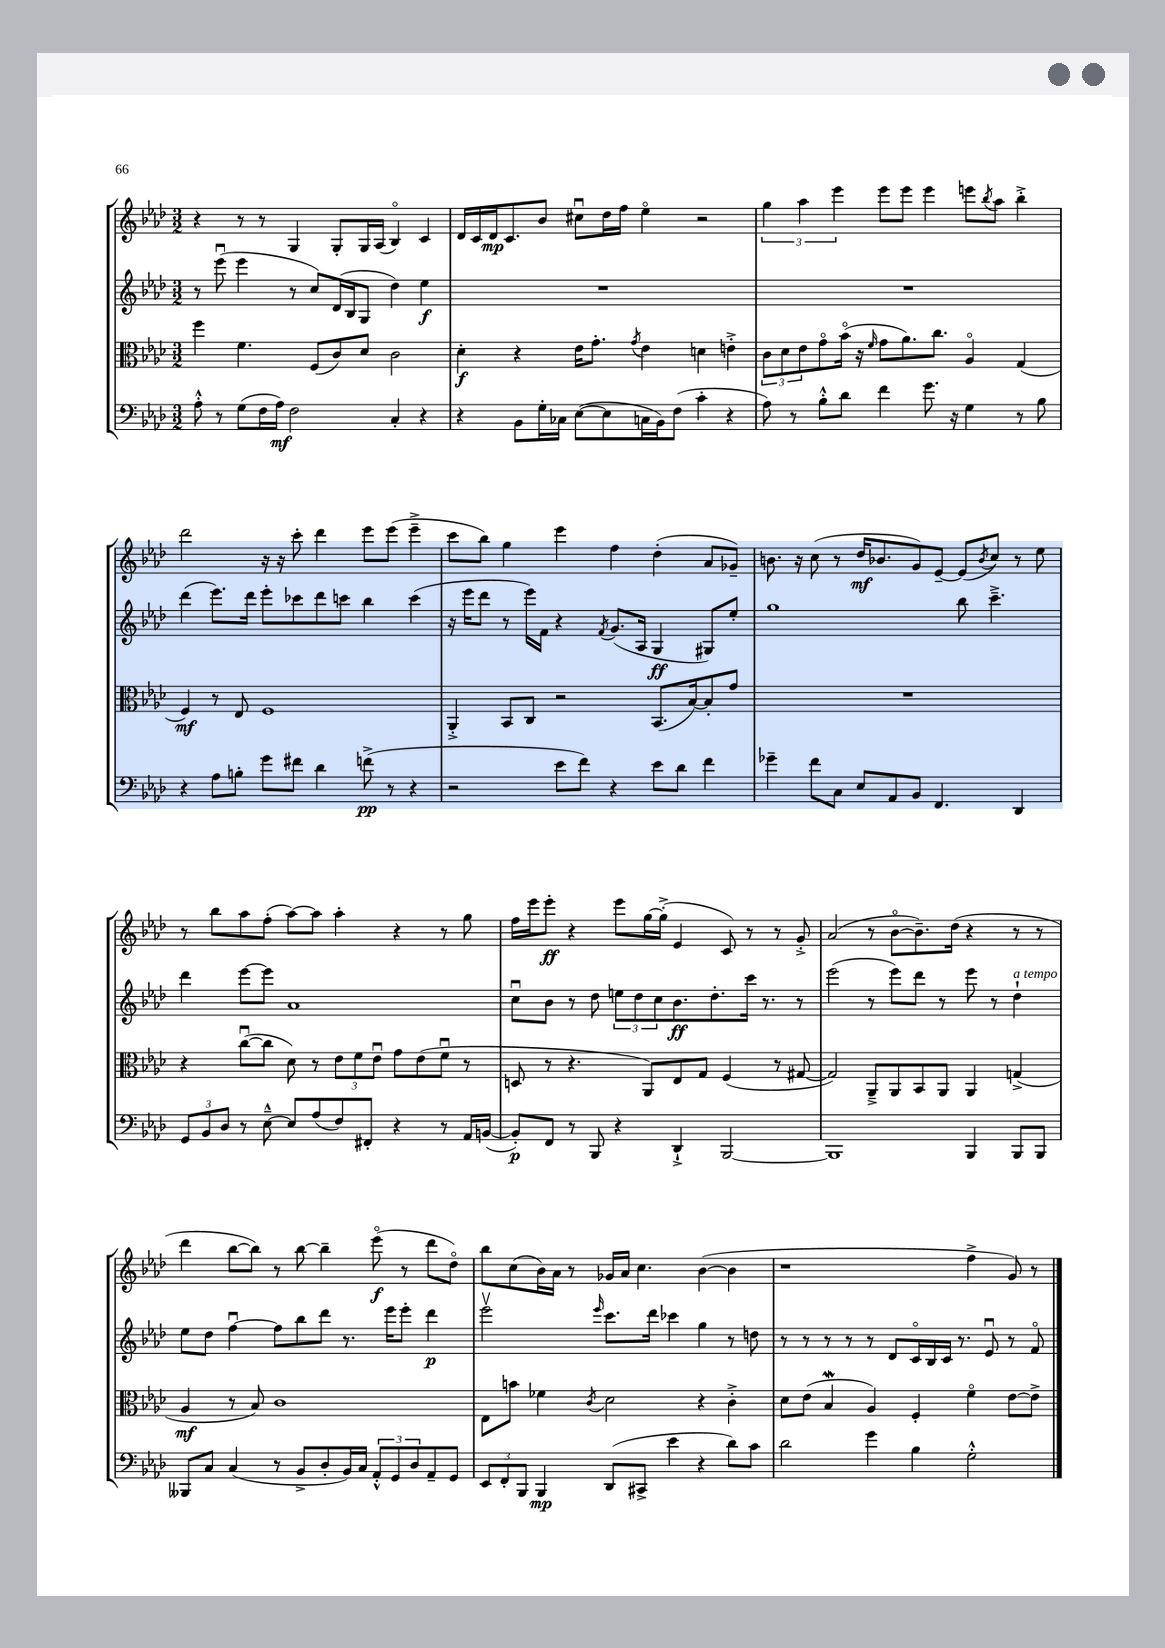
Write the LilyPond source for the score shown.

<<
\new StaffGroup <<
\new Staff = "s0" {
    \clef treble \key aes \major \numericTimeSignature \time 3/2
    r4 r8 r8 g4 g8-. g16 aes16( bes4\flageolet) c'4 |
    des'16 c'16 des'16\mp c'8. bes'8 cis''8\downbow des''16 f''16 ees''4\flageolet r2 |
    \tuplet 3/2 { g''4 aes''4 ees'''4 } ees'''8 ees'''8 ees'''4 e'''8 \acciaccatura { bes''8 } aes''8 bes''4-.-> |
    des'''2 r16 r16 c'''8-. des'''4 ees'''8 ees'''8( ees'''4---> |
    c'''8 bes''8) g''4 ees'''4 f''4 des''4-.( aes'8 ges'8--) |
    b'8. r16 c''8( r8 des''16\mf bes'8. g'8) ees'8~-- ees'8( \acciaccatura { bes'8 } c''8) r8 ees''8 |
    r8 bes''8 aes''8 f''8-.( aes''8~) aes''8 aes''4-. r4 r8 g''8 |
    f''16 ees'''16 ees'''8-.\ff r4 ees'''8 g''16~ g''16-.->( ees'4 c'8) r8 r8 g'8-.-> |
    aes'2( r8 bes'8~\flageolet bes'8.--) des''16( r4 r8 r8 |
    des'''4 bes''8~ bes''8) r8 bes''8~ bes''4-- ees'''8\flageolet\f( r8 des'''8 des''8\flageolet) |
    bes''8 c''8( bes'16) aes'16 r8 ges'16 aes'16 c''4. bes'4~( bes'4 |
    r1 f''4-> g'8) r8 \bar "|." |
}
\new Staff = "s1" {
    \clef treble \key aes \major \numericTimeSignature \time 3/2
    r8 ees'''8\downbow( ees'''4 r8 c''8) des'16( bes16 g8 des''4) ees''4\f |
    R1. |
    R1. |
    des'''4( ees'''8.) des'''16 ees'''8-. ces'''8 des'''8 c'''8 bes''4 c'''4( |
    r16 ees'''16 des'''8 r8 ees'''16) f'16 r4 \acciaccatura { f'8 } g'8.( aes16 g4\ff gis8) ees''8-. |
    g''1 bes''8 c'''4.---> |
    des'''4 ees'''8~ ees'''8 aes'1 |
    c''8\downbow bes'8 r8 des''8 \tuplet 3/2 { e''8 des''8 c''8 } bes'8.\ff des''8.-. c'''16 r8. r8 |
    ees'''2( r8 ees'''8) des'''8 r8 ees'''8 r8 des''4-!^\markup { \italic "a tempo" } |
    ees''8 des''8 f''4~\downbow f''8 bes''8 des'''8 r8. ees'''16 ees'''8-. des'''4\p |
    ees'''2\upbow \grace { ees'''16 } c'''8. des'''16 ces'''4 g''4 r8 d''8 |
    r8 r8 r8 r8 r8 des'8 c'16\flageolet bes16 c'16 r8. ees'8\downbow r8 f'8\flageolet \bar "|." |
}
\new Staff = "s2" {
    \clef alto \key aes \major \numericTimeSignature \time 3/2
    f''4 f'4. f8( c'8) des'8 c'2 |
    des'4-.\f r4 ees'16 g'8.-. \acciaccatura { g'8 } ees'4 d'4 e'4-.-> |
    \tuplet 3/2 { c'8 des'8 ees'8 } g'8\flageolet bes'16\flageolet( r16 \grace { f'16 } g'8 aes'8.) c''8. aes4\flageolet g4( |
    f4\mf) r8 ees8 f1 |
    aes,4-.-> bes,8 c8 r2 bes,8.( bes16~) bes8-. g'8 |
    R1. |
    r4 c''8~\downbow( c''8 des'8) r8 \tuplet 3/2 { ees'8 f'8 ees'8\downbow } g'8 ees'8( f'8\downbow r8 |
    d8 r8 r4. aes,8) ees8 g8 f4( r8 gis8~ |
    gis2) aes,8---> aes,8 bes,8 aes,8 aes,4 g4->( |
    aes4\mf r8 bes8) c'1 |
    ees8 b'8 fes'4 \acciaccatura { c'8 } des'2 r4 c'4-.-> |
    des'8 ees'8( bes4\mordent aes4) f4-. f'4\flageolet ees'8~ ees'8-> \bar "|." |
}
\new Staff = "s3" {
    \clef bass \key aes \major \numericTimeSignature \time 3/2
    aes8-.-^ r8 g8( f16 aes16\mf) f2 c4-. r4 |
    r4 bes,8 g16-. ces16 ees8~( ees8 c16 bes,16) f8( c'4-. r4 |
    aes8) r8 bes8-.-^ des'8 f'4 g'8. r16 g4 r8 bes8 |
    r4 aes8 b8-. g'8 fis'8 des'4 f'8->\pp( r8 r4 |
    r2 ees'8 f'8) r4 ees'8 des'8 f'4 |
    ges'4-- f'8 c8 ees8 aes,8 bes,8 f,4. des,4 |
    \tuplet 3/2 { g,8 bes,8 des8 } r8 ees8~---^ ees8 aes8( f8) fis,8-. r4 r8 aes,16 b,16~( |
    b,8-.\p) f,8 r8 bes,,8 r4 des,4-!-> bes,,2~ |
    bes,,1 bes,,4 bes,,8 bes,,8 |
    beses,,8 c8 c4( r8 bes,8-> des8-. bes,16) c16 \tuplet 3/2 { aes,8-.-^ g,8 des8 } aes,8-- g,8 |
    \tuplet 3/2 { ees,8 f,8-. bes,,8 } bes,,4\mp des,8( cis,8-> ees'4 r4 des'8) c'8 |
    des'2 g'4 bes4 g2-.-^ \bar "|." |
}
>>
>>
\layout { \context { \Score \remove "Bar_number_engraver" } }
